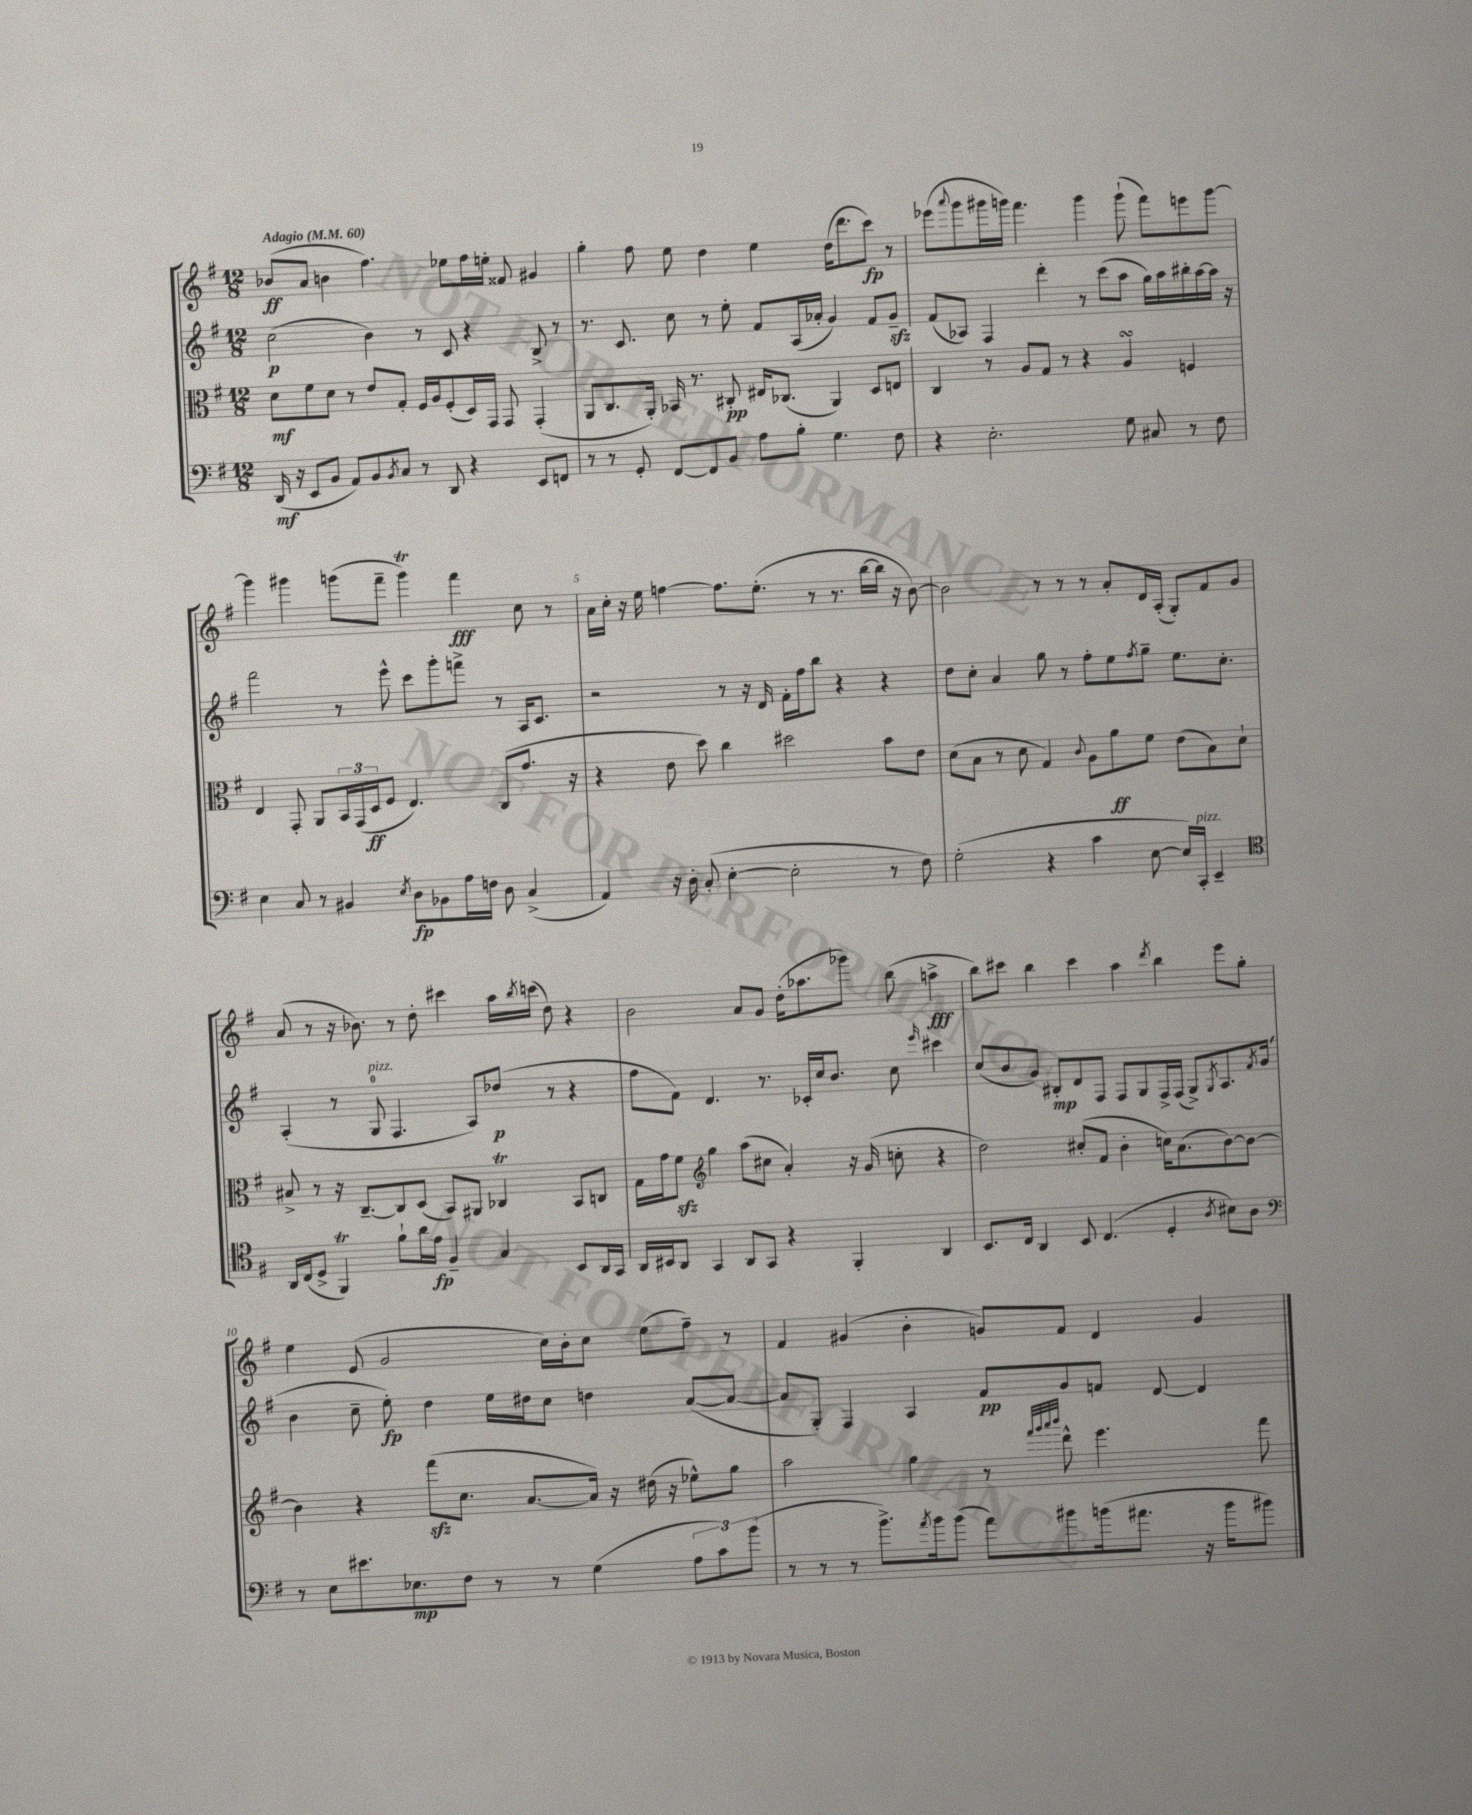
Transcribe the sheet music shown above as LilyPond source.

<<
\new StaffGroup <<
\new Staff = "s0" {
    \clef treble \key g \major \numericTimeSignature \time 12/8 \tempo "Adagio" 4 = 60
    bes'8\ff( a'8 b'4 fis''4.) ees''8 fis''16 e''16-. fisis'8 gis'4 |
    g''4-. fis''8 e''8 d''4 e''4 d''16( d'''8. c'''8\fp) r8 |
    ees'''8( \appoggiatura { a'''8 } g'''8 gis'''16 g'''16) fis'''4. g'''4 g'''8-!( fis'''8) e'''8 g'''8~ |
    g'''4 gis'''4 g'''8( fis'''8-- g'''4\trill) fis'''4\fff c''8 r8 |
    a'16 c''16-. r16 e''16 f''4~ f''8. e''8.-.( r8 r8. b''16~ b''16 r16 b'8~) |
    b'2 r8 r8 r8 a'8-. d'16 a16-.( g8-.) fis'8 g'8 |
    a'8( r8 r16 bes'8.) r8 d''8-. cis'''4 a''16 \acciaccatura { b''8 } c'''16( d''8) r4 |
    b'2 a'8 g'8 d''16-.( aes''8. ges'''8) b''8( a''4->\fff |
    b''8) cis'''8 b''4 cis'''4 a''4 \acciaccatura { d'''8 } b''4 e'''8 g''8-. |
    e''4 e'8( g'2 c''16) b'16-. c''8 e''8( fis''8--) r8 |
    fis'4 gis'4( b'4-. g'8) fis'8 d'4 g'4 \bar "|." |
}
\new Staff = "s1" {
    \clef treble \key g \major \numericTimeSignature \time 12/8
    c''2\p( b'4) r8 c'8 r4 b8-> r8 |
    r8. c'8. c''8 r8 e''8-. fis'8 a16( aes'16-. g'4) fis'8 g'8--\sfz |
    fis'8( aes8) fis4 d'''4-. r8 c'''8( a''8 g''16) a''16 bis''16-. a''16~ a''16 r16 |
    fis'''2 r8 e'''8-^ c'''8 g'''8-. f'''8-> r8 a16 c'8. |
    r2 r8 r16 d'16 fis'16-. fis''16 b''8 r4 r4 |
    d''8 c''8-. a'4 g''8 r8 fis''8-. e''8 \acciaccatura { fis''8 } g''8-- e''8. c''8.-. |
    a4-.( r8 g8-0^\markup { \italic "pizz." } fis4. a8) des''8\p( r8 r4 |
    fis''8 fis'8) d'4. r8. ces'16-. c''16 b'8. c''8 \grace { e'''16 } cis'''4 |
    c''8( b'8 g'8) bis8-.\mp d'8 fis8 fis8 g8 fis16-> fis16( g8->) \acciaccatura { g8 } a8. \acciaccatura { fis'8 } g'16( |
    b'4 c''8-- e''8-.\fp) d''4 e''16 dis''16 c''8 d''4 a'8~( a'8~ |
    a'8 g8-.) fis4 a4 fis'8\pp g'8 f'8 d'8~ d'4 \bar "|." |
}
\new Staff = "s2" {
    \clef alto \key g \major \numericTimeSignature \time 12/8
    d'8\mf fis'8 d'8 r8 e'8 g8-. fis16 a16 fis8-.( d16) g,16 g,8 g,4-.( |
    a,8 c8. a,16-.) bes,16 r8. cis8-.\pp eis16 ces8.( a,4) d8 e8 |
    c4 r8 a8 g8 r8 r4 a4\turn f4 |
    e4 g,8-. a,8 \tuplet 3/2 { b,16 g,16( d16\ff } fis8 e4.) c8( g'8. r16 |
    r4 e'8 d''8) c''4 dis''2 b'8 e'8 |
    d'8( b8 r8 d'8 g4) \appoggiatura { c'8 } a8 a'8\ff fis'8 e'8( b8) d'8-! |
    bis8-> r8 r16 c8.~-- c8 d8( b,8) ais,8 ces4\trill b,8 c8 |
    g16 g'16 fis'8\sfz \clef treble g''4 a''8( cis''8 a'4-.) r16 g'16( c''8-. r4 |
    d''2) cis''8-.( fis'8 b'4-. c''16) a'8.( b'8~) b'8~ |
    b'4 r4 fis'''8\sfz( c''8. a'8.~ a'16) r16 dis''16( r16 ees''8-^) g''8 |
    a''2 g''4 r8 \grace { fis'''32 g'''32 a'''32 b'''32 } d'''8-^ e'''4. fis'''8 \bar "|." |
}
\new Staff = "s3" {
    \clef bass \key g \major \numericTimeSignature \time 12/8
    d,16\mf( r16 e,8 b,8 a,8) b,8 \acciaccatura { b,8 } c8 r8 d,8 r4 e,8 f,8 |
    r8 r8 g,8-. fis,8~ fis,8 b,8 a8 b8-. g4. fis8 |
    r4 e2.-. g8 cis8 r8 fis8 |
    e4 c8 r8 bis,4 \acciaccatura { e8 } d8\fp bes,8 a16 f16 d8 c4->( |
    a,4) r16 d16-. c8-.( e4~-. e2-. r8 fis8) |
    g2-.( r4 c'4 e8~ e16) c,16-.^\markup { \italic "pizz." } e,4-- |
    \clef tenor a,16 c16( d8-> fis,4\trill) fis'8-! a'16 e'16\fp fis4-- g4 b,8 a,16 g,16 |
    a,16 bis,16 a,8 g,4 a,8 g,8 r4 fis,4-. a,4 |
    b,8. c16 a,4 b,8 c4.( d4-. \acciaccatura { a8 } bis8) a8 |
    \clef bass r8 e8 eis'8. ees8.\mp fis8 r8 r8 g4( \tuplet 3/2 { a8 c'8) b'8( } |
    r8 r8 r8 b'8.->) \acciaccatura { a'8 } b'16 b'8( a'8) bis'8 b'16( ais'8. r16 b'16 bis'8) \bar "|." |
}
>>
>>
\layout { \context { \Score \override BarNumber.break-visibility = ##(#f #t #t) barNumberVisibility = #(every-nth-bar-number-visible 5) } }
